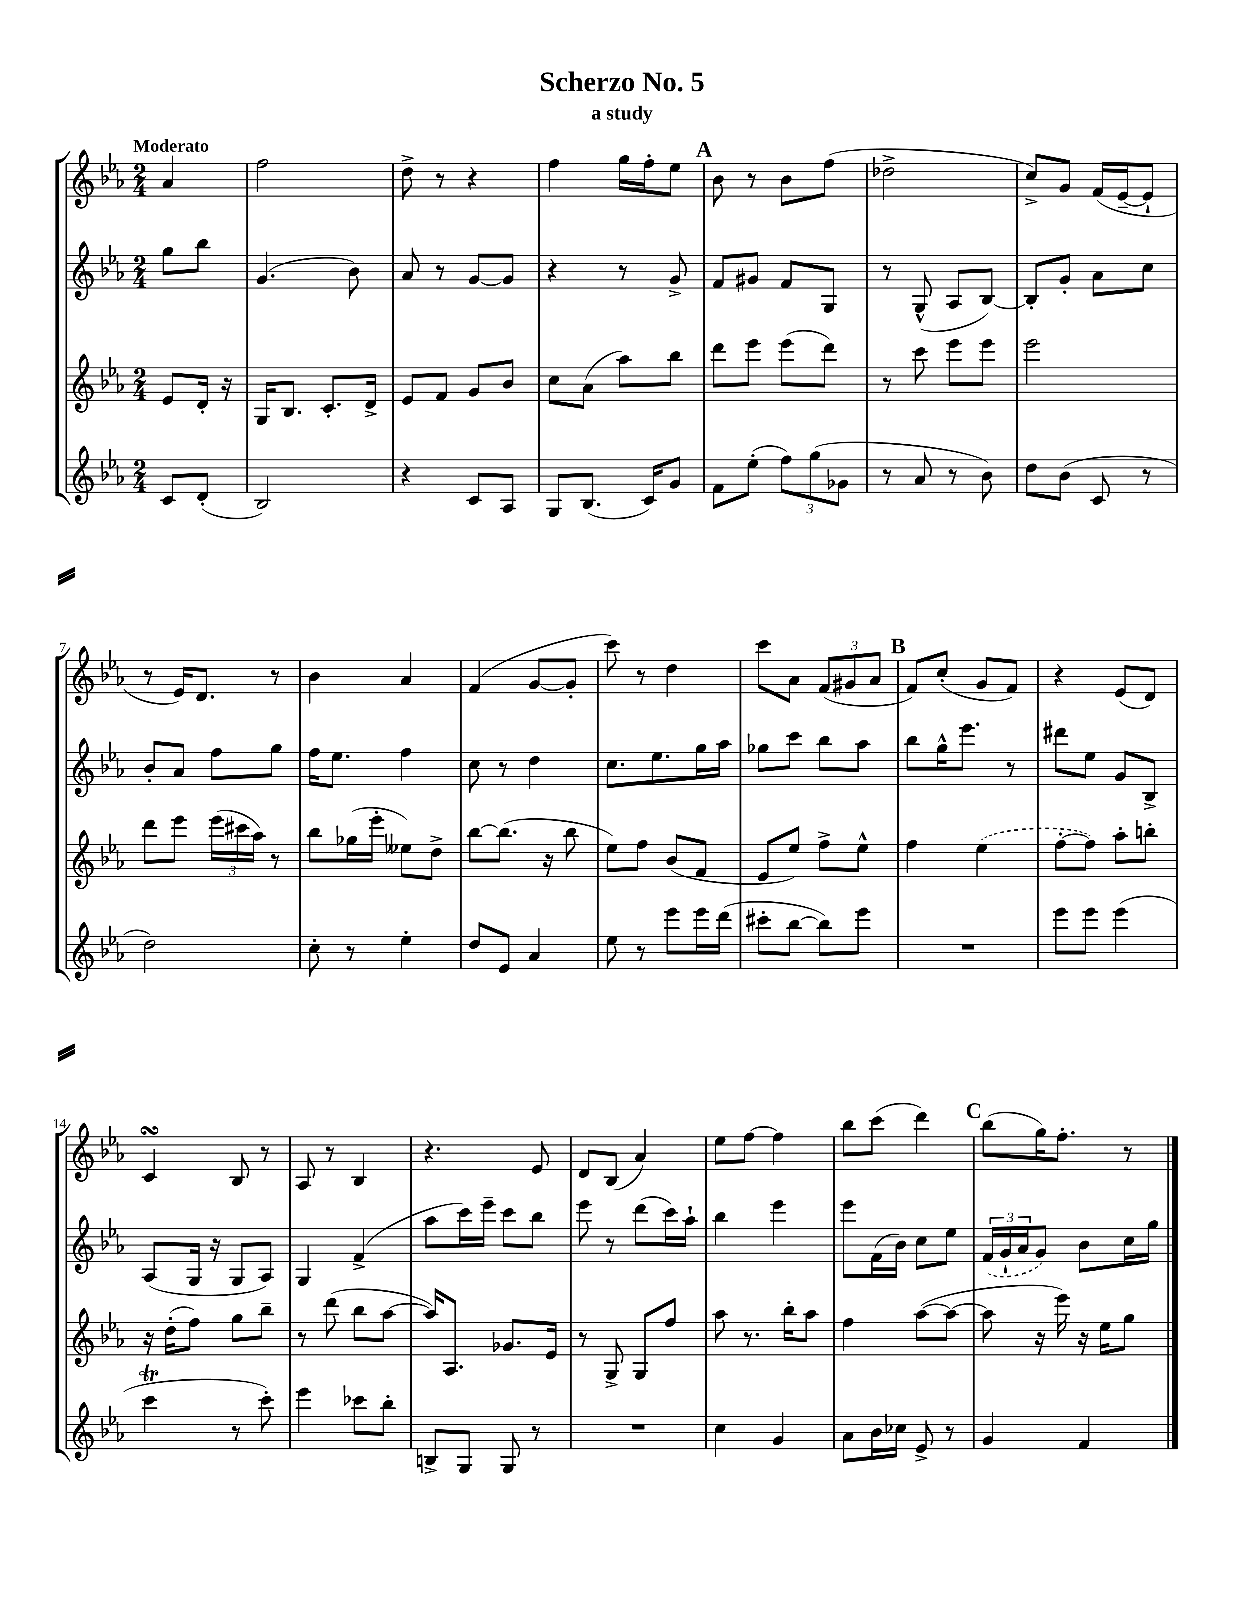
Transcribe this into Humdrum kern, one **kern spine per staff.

**kern	**kern	**kern	**kern
*staff4	*staff3	*staff2	*staff1
*clefG2	*clefG2	*clefG2	*clefG2
*k[b-e-a-]	*k[b-e-a-]	*k[b-e-a-]	*k[b-e-a-]
*M2/4	*M2/4	*M2/4	*M2/4
8c	8e-	8gg	4a-
(8d'	16d'	8bb-	.
.	16r	.	.
=	=	=	=
2B-)	16G	(4.g	2ff
.	8.B-	.	.
.	8.c'	.	.
.	.	8b-)	.
.	16d^	.	.
=	=	=	=
4r	8e-	8a-	8dd^
.	8f	8r	8r
8c	8g	[8g	4r
8A-	8b-	8g]	.
=	=	=	=
8G	8cc	4r	4ff
(8.B-	(8a-	.	.
.	8aa-)	8r	16gg
16c)	.	.	16ff'
8g	8bb-	8g^	8ee-
=	=	=	=
8f	8ddd	8f	8b-
(8ee-'	8eee-	8g#	8r
12ff)	(8eee-	8f	8b-
(12gg	.	.	.
.	8ddd)	8G	(8ff
12g-	.	.	.
=	=	=	=
8r	8r	8r	2dd-^
8a-	8ccc	(8G^^	.
8r	8eee-	8A-	.
8b-)	8eee-	[8B-)	.
=	=	=	=
8dd	2eee-	8B-']	8cc^)
(8b-	.	8g'	8g
8c	.	8a-	(16f
.	.	.	[16e-~
8r	.	8cc	8e-`]
=	=	=	=
2dd)	8ddd	8b-'	8r
.	8eee-	8a-	16e-)
.	.	.	8.d
.	(24eee-	8ff	.
.	24ccc#	.	.
.	24aa-)	.	.
.	8r	8gg	8r
=	=	=	=
8cc'	8bb-	16ff	4b-
.	.	8.ee-	.
8r	(16gg-	.	.
.	16eee-'	.	.
4ee-'	8ee--)	4ff	4a-
.	8dd^	.	.
=	=	=	=
8dd	[8bb-	8cc	(4f
8e-	(8.bb-]	8r	.
4a-	.	4dd	[8g
.	16r	.	.
.	8bb-	.	8g']
=	=	=	=
8ee-	8ee-)	8.cc	8ccc)
8r	8ff	.	8r
.	.	8.ee-	.
8eee-	(8b-	.	4dd
16eee-	8f	16gg	.
(16ddd	.	16aa-	.
=	=	=	=
8ccc#'	8e-	8gg-	8ccc
[8bb-	8ee-)	8ccc	8a-
8bb-])	8ff^	8bb-	(12f
.	.	.	12g#
8eee-	8ee-^^	8aa-	.
.	.	.	12a-
=	=	=	=
2r	4ff	8bb-	8f)
.	.	16gg^^	(8cc'
.	.	8.eee-	.
.	(4ee-	.	8g
.	.	8r	8f)
=	=	=	=
8eee-	[8ff'	8ddd#	4r
8eee-	8ff])	8ee-	.
(4eee-	8aa-'	8g	(8e-
.	8bb'	8B-^	8d)
=	=	=	=
4ccc	16r	(8A-	4c
.	(16dd'	.	.
.	8ff)	16G	.
.	.	16r	.
8r	8gg	8G	8B-
8ccc')	8bb-~	8A-)	8r
=	=	=	=
4eee-	8r	4G	8A-
.	(8ddd	.	8r
8ccc-	8bb-	(4f^	4B-
8bb-'	[8aa-	.	.
=	=	=	=
8B^	16aa-])	8aa-	4.r
.	8.A-	.	.
8G	.	16ccc)	.
.	.	16eee-~	.
8G	8.g-	8ccc	.
8r	.	8bb-	8e-
.	16e-	.	.
=	=	=	=
2r	8r	8eee-	8d
.	8G^	8r	(8B-
.	8G	(8ddd	4a-)
.	8ff	16ccc)	.
.	.	16aa-`	.
=	=	=	=
4cc	8aa-	4bb-	8ee-
.	8.r	.	[8ff
4g	.	4eee-	4ff]
.	16bb-'	.	.
.	8aa-	.	.
=	=	=	=
8a-	4ff	8eee-	8bb-
16b-	.	(16f	(8ccc
16cc-	.	16b-)	.
8e-^	([8aa-	8cc	4ddd)
8r	8aa-_	8ee-	.
=	=	=	=
4g	8aa-]	(24f	(8bb-
.	.	24g`	.
.	.	24a-	.
.	16r	8g)	16gg)
.	16eee-)	.	8.ff'
4f	16r	8b-	.
.	16ee-	.	.
.	8gg	16cc	8r
.	.	16gg	.
==	==	==	==
*-	*-	*-	*-
